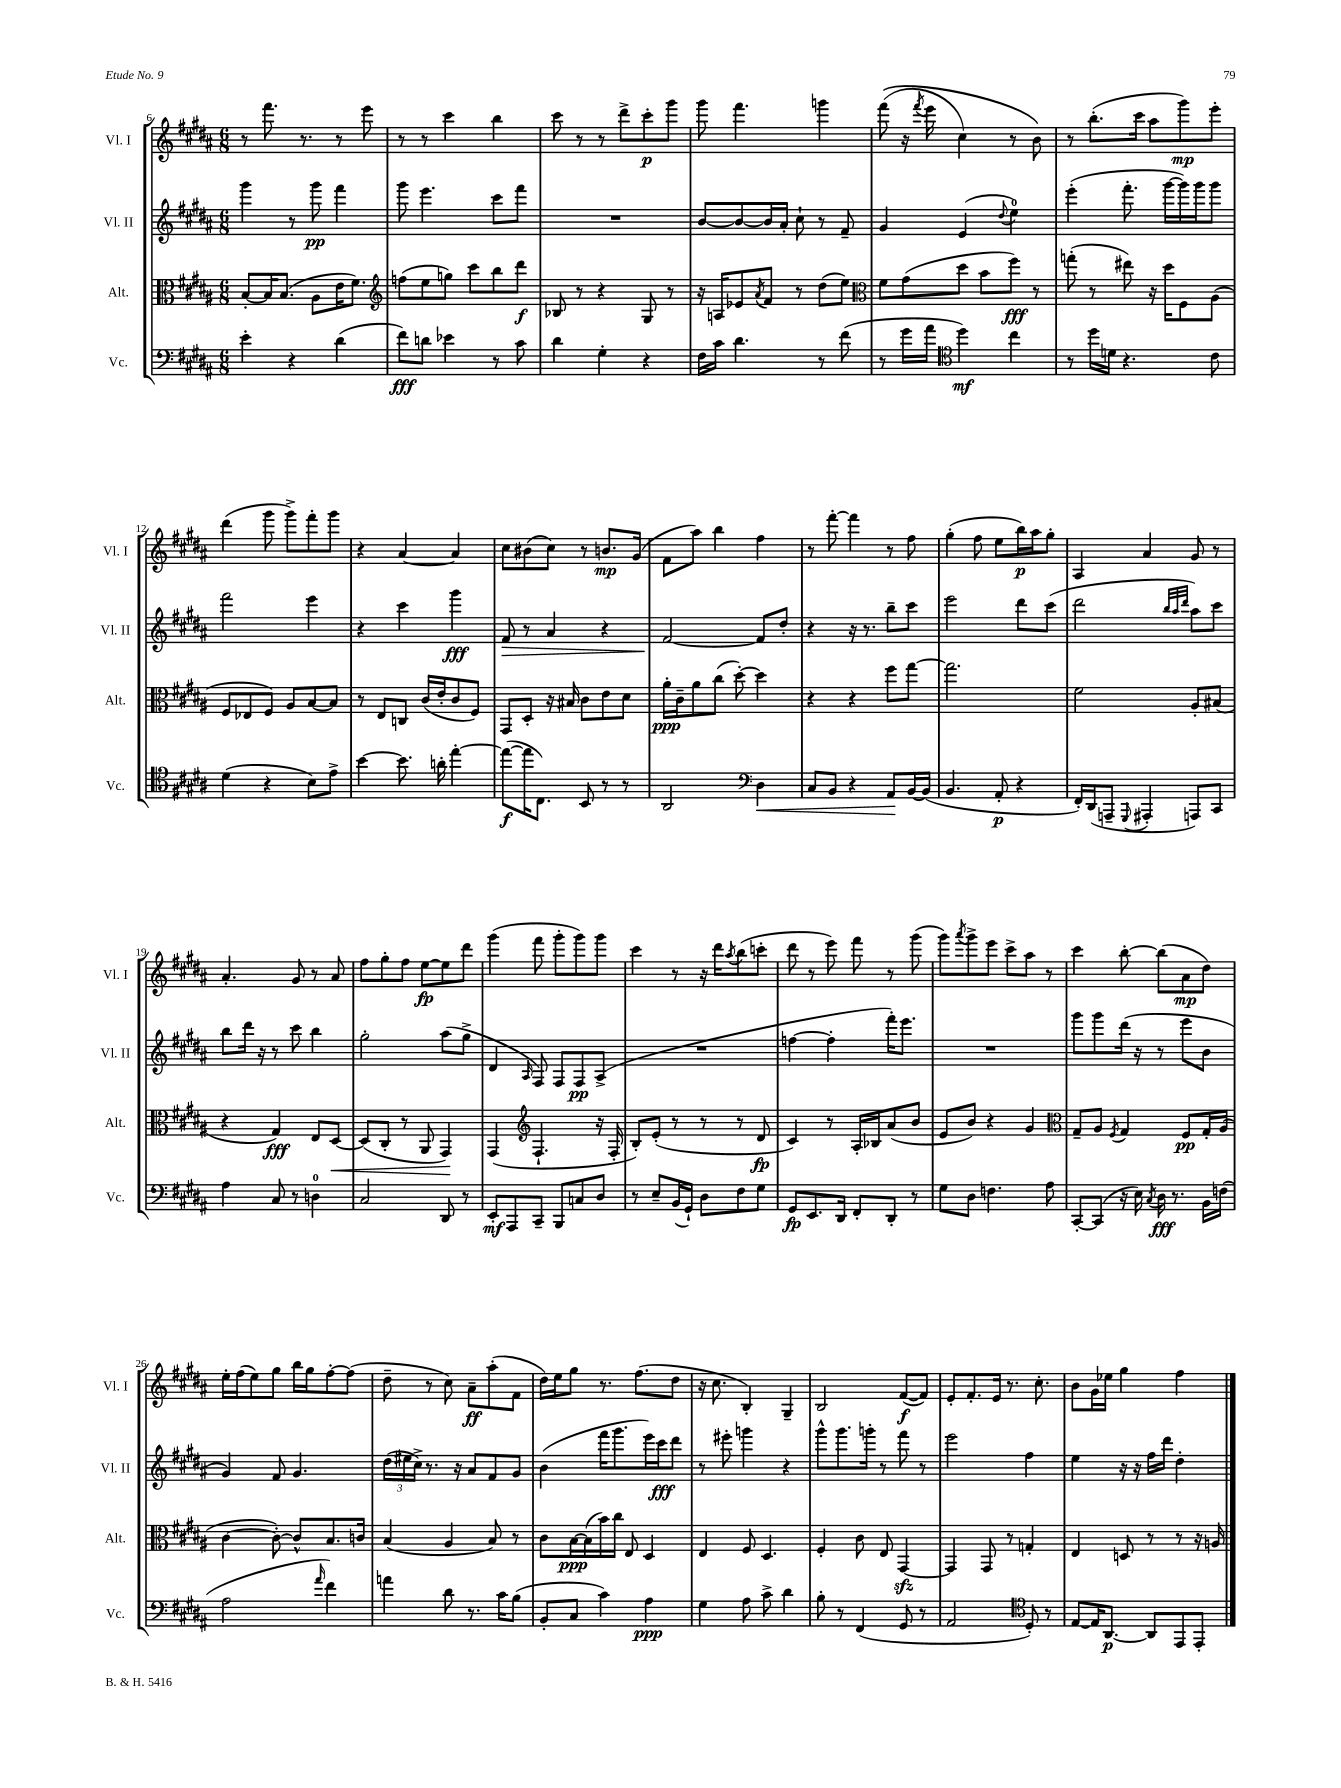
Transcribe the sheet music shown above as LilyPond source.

<<
\new StaffGroup <<
\new Staff = "s0" \with { instrumentName = "Vl. I" shortInstrumentName = "Vl. I" } {
    \clef treble \key b \major \numericTimeSignature \time 6/8
    r8 fis'''8. r8. r8 e'''8 |
    r8 r8 cis'''4 b''4 |
    cis'''8 r8 r8 dis'''8-> cis'''8-.\p gis'''8 |
    gis'''8 fis'''4. g'''4 |
    fis'''8(\( r16 \acciaccatura { fis'''8 } e'''16 cis''4) r8 b'8\) |
    r8 b''8.-.( cis'''16 ais''8 gis'''8\mp) e'''8-. |
    dis'''4( gis'''8 gis'''8->) fis'''8-. gis'''8 |
    r4 ais'4~ ais'4 |
    cis''8 bis'8( cis''8) r8 b'8.\mp gis'16( |
    fis'8 ais''8) b''4 fis''4 |
    r8 fis'''8~-. fis'''4 r8 fis''8 |
    gis''4-.( fis''8 e''8 b''16\p) ais''16 gis''8-. |
    ais4 ais'4 gis'8 r8 |
    ais'4.-. gis'8 r8 ais'8 |
    fis''8 gis''8-. fis''8 e''8~\fp e''8 dis'''8 |
    gis'''4( fis'''8 gis'''8-. gis'''8) gis'''8 |
    cis'''4 r8 r16 dis'''16 \acciaccatura { ais''8 } b''8( c'''8-. |
    dis'''8 r8 e'''8) fis'''8 r8 gis'''8( |
    gis'''8) \acciaccatura { ais'''8 } gis'''8-> e'''8 cis'''8-> ais''8 r8 |
    cis'''4 b''8~-. b''8( ais'8\mp dis''8) |
    e''16-. fis''16( e''8) gis''8 b''16 gis''16 fis''8~-. fis''8( |
    dis''8-- r8 cis''8) ais'8--\ff ais''8-.( fis'8 |
    dis''16) e''16 gis''8 r8. fis''8.( dis''8 |
    r16 cis''8. b4-.) gis4-- |
    b2 fis'8~\f( fis'8) |
    e'8-. fis'8.-. e'16 r8. cis''8.-. |
    b'8 gis'16 ees''16 gis''4 fis''4 \bar "|." |
}
\new Staff = "s1" \with { instrumentName = "Vl. II" shortInstrumentName = "Vl. II" } {
    \clef treble \key b \major \numericTimeSignature \time 6/8
    gis'''4 r8 gis'''8\pp fis'''4 |
    gis'''8 e'''4. cis'''8 fis'''8 |
    R2. |
    b'8~ b'8~ b'16 ais'16-. cis''8-! r8 fis'8-- |
    gis'4 e'4( \appoggiatura { dis''8 } e''4-0) |
    e'''4-.( fis'''8.-. gis'''16~ gis'''16) gis'''16 gis'''8 |
    fis'''2 e'''4 |
    r4 cis'''4 gis'''4\fff |
    fis'8\> r8 ais'4 r4 |
    fis'2~\! fis'8 dis''8-. |
    r4 r16 r8. b''8-- cis'''8 |
    e'''2 dis'''8 cis'''8( |
    dis'''2 \grace { b''32 ais''32 dis'''32 } ais''8) cis'''8 |
    b''8 dis'''16 r16 r8 cis'''8 b''4 |
    gis''2-. ais''8( gis''8-> |
    dis'4 \grace { ais16 } fis8) fis8 fis8\pp ais8->( |
    R2. |
    f''4~ f''4-. fis'''16-.) e'''8. |
    R2. |
    gis'''8 gis'''8 dis'''16( r16 r8 e'''8 b'8 |
    gis'4) fis'8 gis'4. |
    \tuplet 3/2 { dis''16( eis''16 cis''16->) } r8. r16 ais'8 fis'8 gis'8 |
    b'4( fis'''16 gis'''8. e'''16) cis'''16\fff dis'''8 |
    r8 eis'''8-. g'''4 r4 |
    gis'''8-^ gis'''8. g'''16-. r8 fis'''8 r8 |
    e'''2 fis''4 |
    e''4 r16 r16 fis''16 dis'''16 dis''4-. \bar "|." |
}
\new Staff = "s2" \with { instrumentName = "Alt." shortInstrumentName = "Alt." } {
    \clef alto \key b \major \numericTimeSignature \time 6/8
    b8~-. b16 b8.( ais8 e'16 fis'8.) |
    \clef treble f''8( e''8 g''8) cis'''8 b''8 dis'''8\f |
    bes8 r8 r4 gis8 r8 |
    r16 a16 ees'8 \acciaccatura { ais'8 } fis'8 r8 dis''8( e''8) |
    \clef alto fis'8 gis'8( dis''8 b'8 fis''8\fff) r8 |
    g''8-.( r8 eis''8) r16 dis''16 fis8 ais8( |
    fis8 ees8 fis8) ais8 b8~ b8 |
    r8 e8 c8 cis'16( e'16-. cis'8 fis8) |
    gis,8 dis8-. r16 bis16 cis'8 e'8 dis'8 |
    ais'16-.\ppp cis'16-- ais'8 cis''8( dis''8~-.) dis''4 |
    r4 r4 fis''8 gis''8~ |
    gis''2. |
    fis'2 ais8-. bis8( |
    r4 gis4\fff) e8 dis8~\< |
    dis8( cis8-. r8 ais,8 gis,4\!) |
    gis,4( \clef treble fis4.-! r16 fis16-. |
    b8-.) e'8-.( r8 r8 r8 dis'8\fp |
    cis'4) r8 ais16-. bes16 ais'8( b'8 |
    e'8 b'8) r4 gis'4 |
    \clef alto gis8-- ais8 \acciaccatura { fis8 } gis4 fis8\pp gis16-. ais16( |
    cis'4~ cis'8~-.) cis'8-^ b8. c'16 |
    b4( ais4 b8) r8 |
    cis'8 b16~\ppp b16( b'16) cis''16 e8 dis4 |
    e4 fis8 dis4. |
    fis4-. cis'8 e8 gis,4~\sfz |
    gis,4 gis,8 r8 g4-. |
    e4 d8 r8 r8 r16 a16 \bar "|." |
}
\new Staff = "s3" \with { instrumentName = "Vc." shortInstrumentName = "Vc." } {
    \clef bass \key b \major \numericTimeSignature \time 6/8
    e'4-. r4 dis'4( |
    fis'8\fff) d'8 ees'4 r8 cis'8 |
    dis'4 gis4-. r4 |
    fis16 cis'16 dis'4. r8 fis'8( |
    r8 gis'16 ais'16 \clef tenor dis''4\mf) cis''4 |
    r8 dis''16 d'16 r4. cis'8 |
    dis'4( r4 b8) e'8-> |
    b'4~ b'8. a'16-. e''4~-. |
    e''8~\f( e''16 cis8.) b,8 r8 r8 |
    ais,2 \clef bass dis4\< |
    cis8 b,8 r4 ais,8\! b,16~ b,16( |
    b,4. ais,8-.\p r4 |
    fis,16-.) dis,16( a,,8-- \appoggiatura { gis,,8 } ais,,4-. a,,8) cis,8 |
    ais4 cis8 r8 d4-0 |
    cis2 dis,8 r8 |
    e,8-.\mf ais,,8 cis,8-- b,,8 c8 dis8 |
    r8 e8-- b,16( gis,16-!) dis8 fis8 gis8 |
    gis,8\fp e,8. dis,16 fis,8-. dis,8-. r8 |
    gis8 dis8 f4. ais8 |
    cis,8~-. cis,8( r16 e16) \acciaccatura { cis8 } dis16\fff r8. b,16 f16( |
    ais2 \grace { ais'16 } fis'4) |
    a'4 dis'8 r8. cis'16 b8( |
    b,8-. cis8 cis'4) ais4\ppp |
    gis4 ais8 cis'8-> dis'4 |
    b8-. r8 fis,4( gis,8 r8 |
    ais,2 \clef tenor dis8-.) r8 |
    e8~ e16 ais,8.~\p ais,8 e,8 e,8-. \bar "|." |
}
>>
>>
\layout { \context { \Score currentBarNumber = #6 } }
